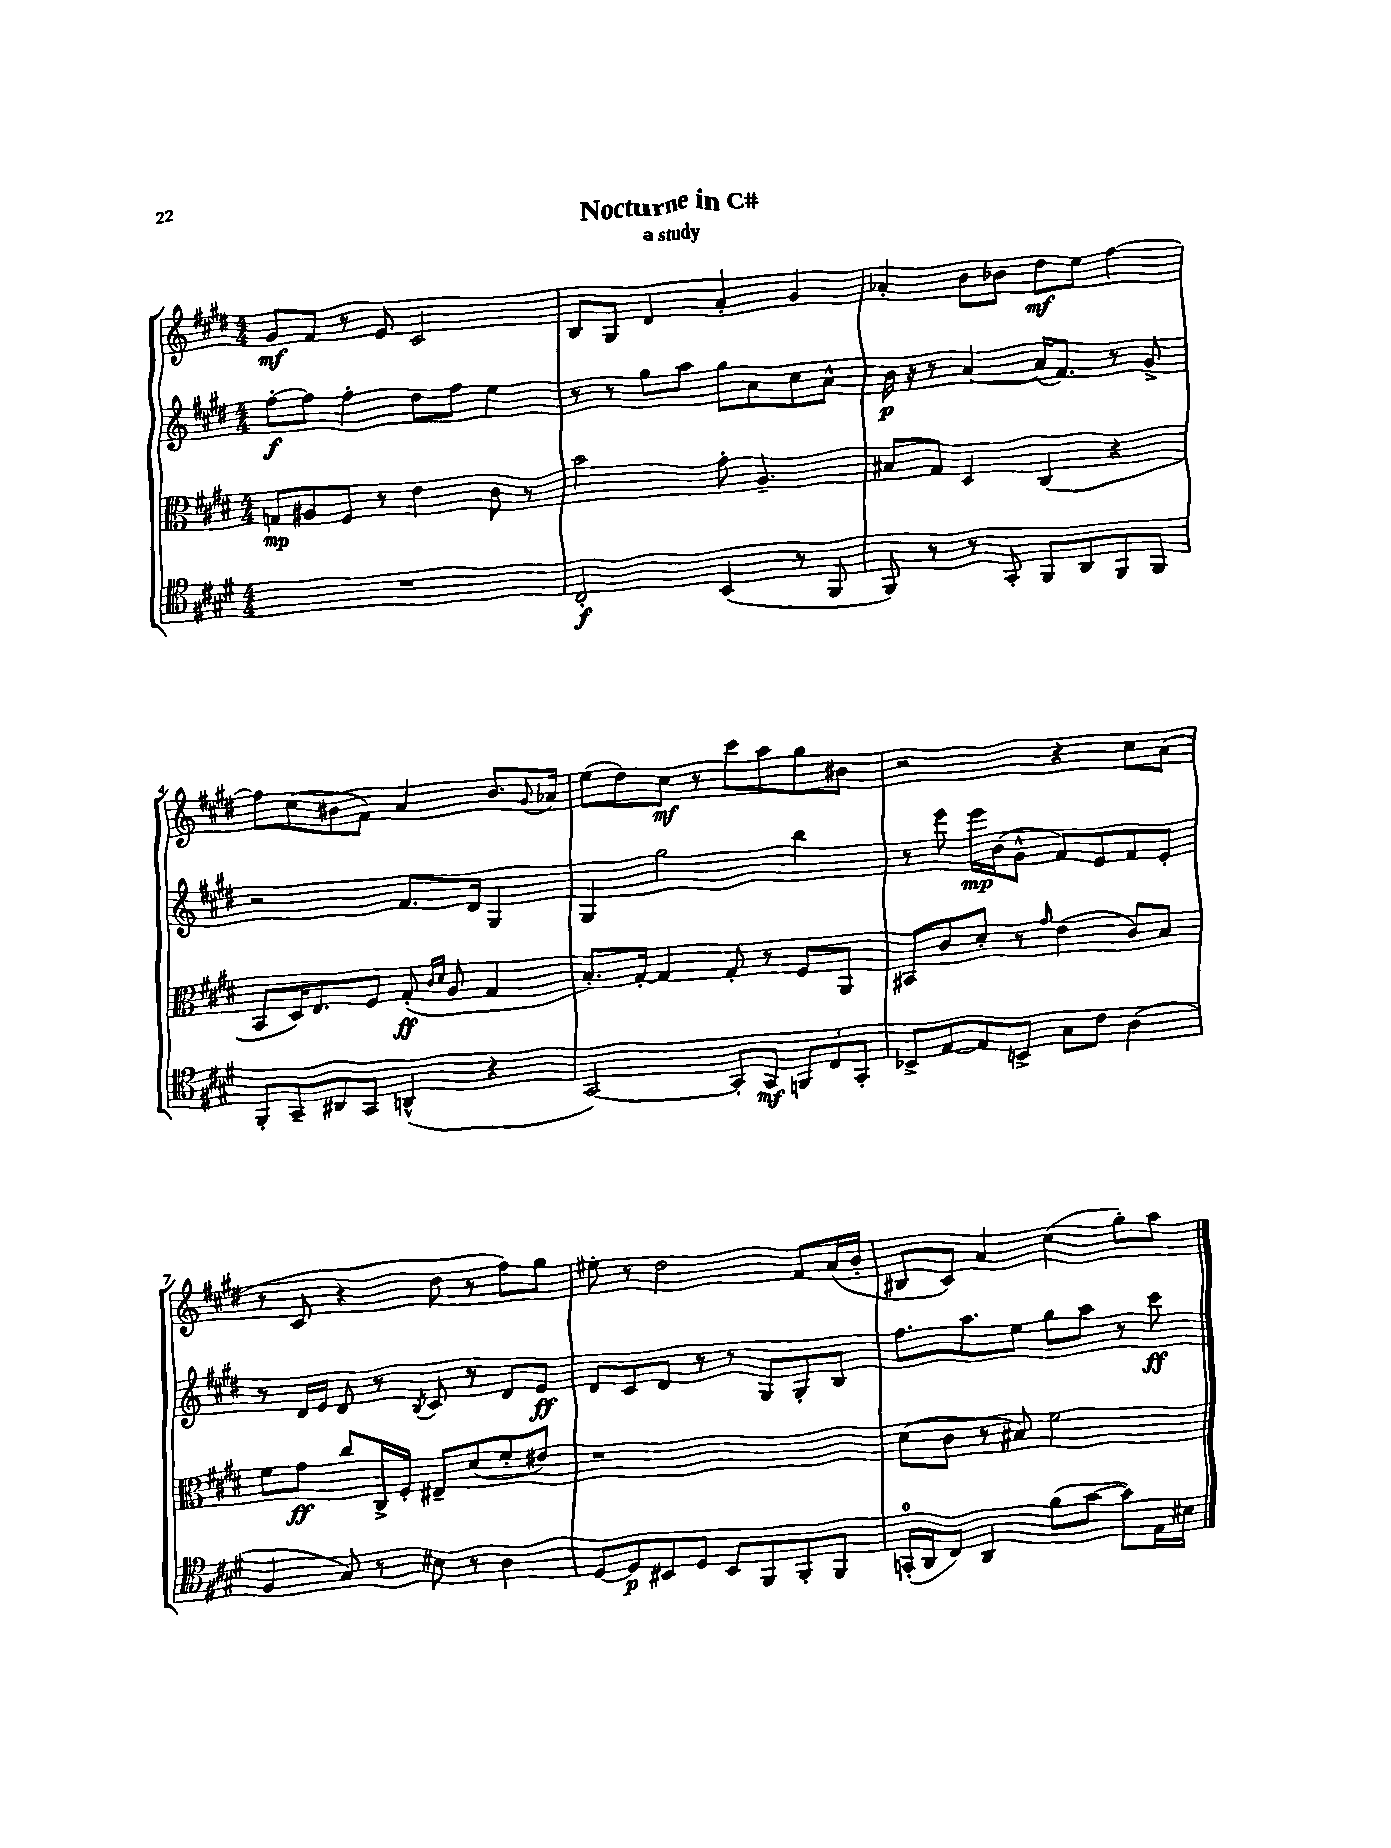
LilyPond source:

\header { title = "Nocturne in C#" subtitle = "a study" }
<<
\new StaffGroup <<
\new Staff = "s0" {
    \clef treble \key e \major \numericTimeSignature \time 4/4
    gis'8\mf fis'8 r8 e'8 cis'2 |
    b8 gis8 dis'4 a'4-. gis'4 |
    aes'4-. b'8 bes'8 dis''8\mf e''8 fis''4~ |
    fis''8 cis''8( bis'8 fis'8) a'4 bis'8. \appoggiatura { gis'8 } aes'16 |
    e''8( dis''8) cis''8\mf r8 cis'''8 a''8 gis''8 bis'8 |
    r2 r4 cis''8 a'8( |
    r8 cis'8 r4 dis''8 r8 fis''8) gis''8 |
    eis''8-. r8 dis''2 fis'8 a'16( b'16-. |
    bis8 cis'8) a'4 cis''4( gis''8-.) a''8 \bar "|." |
}
\new Staff = "s1" {
    \clef treble \key e \major \numericTimeSignature \time 4/4
    fis''8~-.\f fis''8 fis''4-. dis''8 fis''8 e''4 |
    r8 r8 gis''8 a''8 gis''8 a'8 cis''8 a'8-^ |
    b'16\p r16 r8 a'4~ a'16( fis'8.) r8 gis'8-> |
    r2 fis'8. dis'16 gis4 |
    gis4 gis''2 b''4 |
    r8 e'''8 e'''16\mp b'16( gis'8-^ fis'8) e'8 fis'8 e'8-. |
    r8 dis'16 e'16 dis'8 r8 \acciaccatura { b8 } cis'8 r8 dis'8 e'8\ff |
    dis'8 cis'8 dis'8 r8 r8 gis8 gis8-. b8 |
    fis''8. a''8. e''8 gis''8 a''8 r8 cis'''8\ff \bar "|." |
}
\new Staff = "s2" {
    \clef alto \key e \major \numericTimeSignature \time 4/4
    g8\mp ais8 fis8 r8 e'4 cis'8 r8 |
    b'2 gis'8-. a4.-- |
    bis8 gis8 dis4 cis4( r4 |
    b,8 dis16) e8. fis8 gis8-.\ff( \grace { cis'16 dis'16 } a8 gis4 |
    b8.-.) gis16~-. gis4 gis8-. r8 fis8 a,8 |
    bis,8 cis'8 dis'8-. r8 \grace { gis'16 } e'4( cis'8) b8 |
    fis'8 gis'8\ff cis''8 cis16-> fis16-. eis8-- dis'8( fis'8-. eis'8) |
    r1 |
    dis'8( cis'8 r8 bis8) fis'2 \bar "|." |
}
\new Staff = "s3" {
    \clef tenor \key e \major \numericTimeSignature \time 4/4
    R1 |
    cis2-.\f b,4( r8 fis,8 |
    fis,8) r8 r8 gis,8-. fis,8 a,8 fis,8 fis,8 |
    fis,8-. gis,8-- ais,8 gis,8 a,4-^( r4 |
    gis,2~) gis,8-. gis,8\mf \tuplet 3/2 { f,8 cis8 gis,8-. } |
    bes,8-> e8~ e8 b,8-> gis8 cis'8 a4( |
    fis4 gis8) r8 bis8 r8 a4 |
    dis8~ dis8\p bis,8 dis8 bis,8 fis,8 fis,8-. fis,8 |
    g,16-0-.( a,16 cis8) a,4 fis'8( gis'8~ gis'8) e16 bis16 \bar "|." |
}
>>
>>
